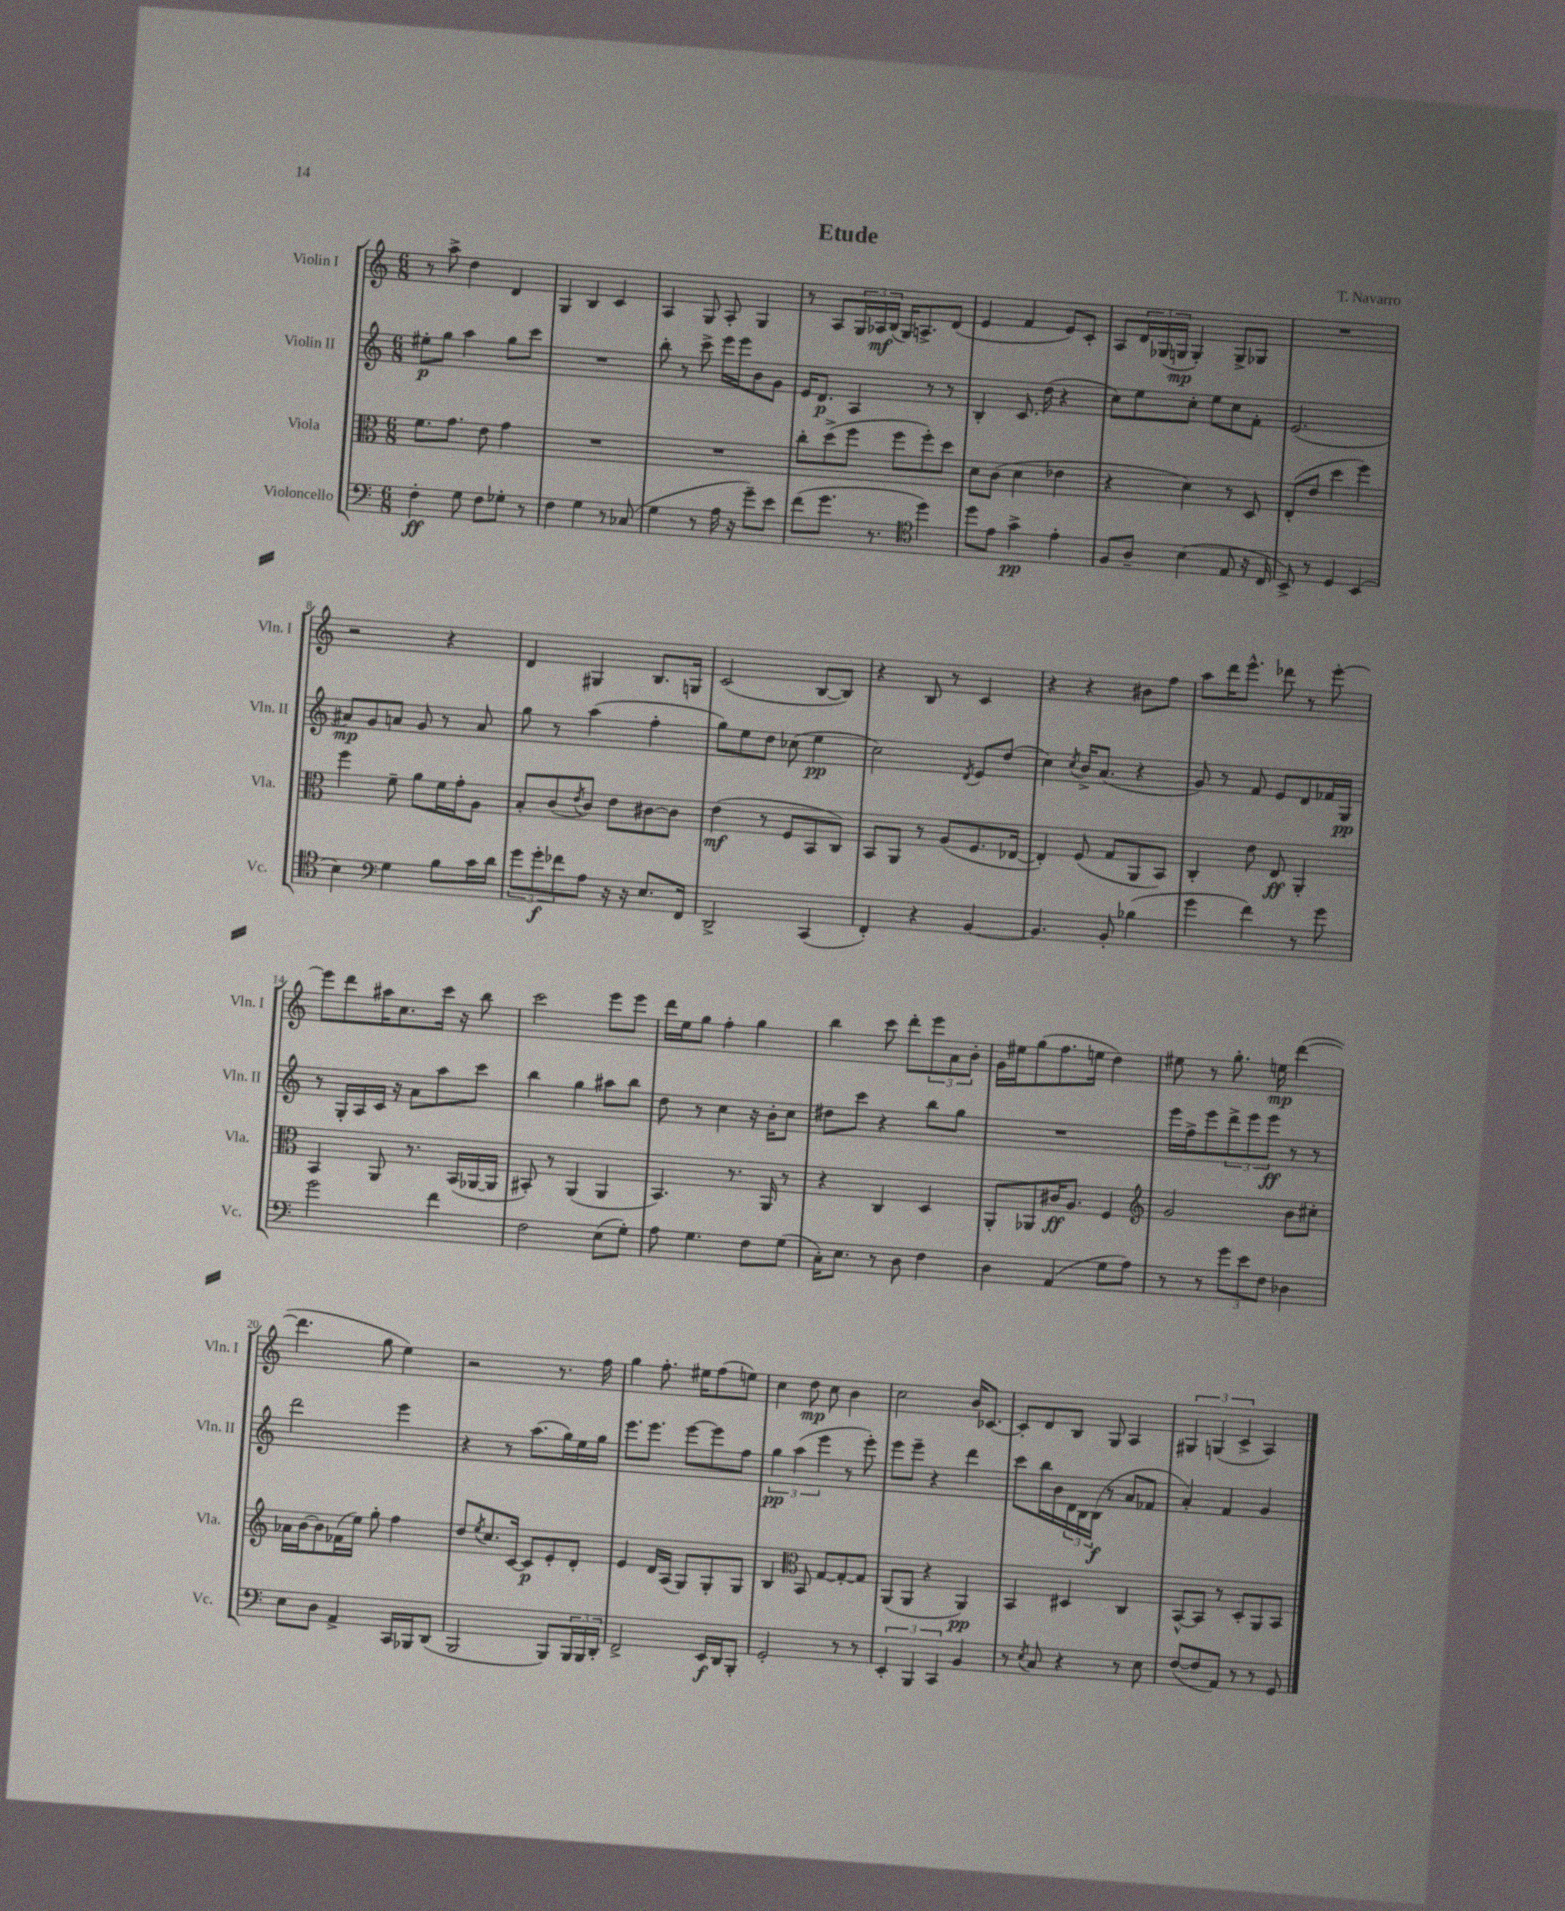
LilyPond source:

\header { title = "Etude" composer = "T. Navarro" }
<<
\new StaffGroup <<
\new Staff = "s0" \with { instrumentName = "Violin I" shortInstrumentName = "Vln. I" } {
    \clef treble \key c \major \numericTimeSignature \time 6/8
    r8 a''8-> d''4 d'4 |
    g4 b4 c'4 |
    a4 g8 a8-. g4 |
    r8 a8 \tuplet 3/2 { g16 aes16\mf b16( } g16) a8.-> d'8( |
    e'4 f'4 e'8) c'8-. |
    a8 \tuplet 3/2 { d'16 ges16( g16\mp } g4-.) g8-> ges8 |
    R2. |
    r2 r4 |
    d'4 gis4 b8. g16 |
    c'2( b8~ b8) |
    r4 b8 r8 c'4 |
    r4 r4 bis'8 f''8 |
    a''8 d'''16 e'''8.-^ des'''8 r8 e'''8~-. |
    e'''8 d'''8 ais''16 c''8. c'''16 r16 b''8 |
    c'''2 e'''8 e'''8 |
    d'''16 e''16 g''8 f''4-. g''4 |
    b''4 c'''8 d'''8-. \tuplet 3/2 { e'''8 a'8 b'8-. } |
    g'16 eis''16 g''8( f''8. e''16 d''4) |
    eis''8 r8 g''8.-. e''16\mp d'''4~( |
    d'''4. g''8 e''4) |
    r2 r8. f''16 |
    g''4 f''8.-. eis''16 f''8( e''8) |
    c''4 d''8\mp c''8 b'4 |
    c''2 b'16 ces'8.~ |
    ces'8-. d'8 b8 g8 a4 |
    \tuplet 3/2 { gis4 g4( c'4-> } a4) \bar "|." |
}
\new Staff = "s1" \with { instrumentName = "Violin II" shortInstrumentName = "Vln. II" } {
    \clef treble \key c \major \numericTimeSignature \time 6/8
    eis''8-.\p g''8 a''4 g''8 c'''8 |
    R2. |
    b''8-. r8 c'''8-> e'''16 e'''16 b'8 g'8 |
    e'16 d'8.\p a4 r8 r8 |
    b4-. c'8. d''16( r4 |
    c''8) e''8 c''8-. e''8 c''8 f'8-. |
    e'2.( |
    ais'8\mp) g'8 a'8 g'8 r8 a'8 |
    g''8 r8 a''4( f''4-. |
    g''8) e''8 d''8 ces''8( e''4\pp |
    c''2) \acciaccatura { d'8 } e'8 d''8( |
    c''4) \acciaccatura { c''8 } b'16-> a'8.( r4 |
    g'8) r8 f'8 e'8 d'8 fes'16 g16\pp |
    r8 g16-. a16 c'16 r16 a'8 a''8 c'''8 |
    b''4 g''4 ais''8 b''8 |
    d''8 r8 c''4 r16 b'16-. c''8 |
    dis''8 c'''8 r4 b''8 g''8 |
    R2. |
    e'''16 f''16-> e'''8 \tuplet 3/2 { d'''8-> e'''8 e'''8\ff } r8 r8 |
    d'''2 e'''4 |
    r4 r8 a''8.( g''16) e''16 g''16 |
    e'''8. e'''8. e'''8~ e'''8 f''8 |
    \tuplet 3/2 { g''4\pp a''4( e'''4 } r8 e'''8-.) |
    e'''8 e'''8-- r4 d'''4 |
    c'''8 b''16 b'16 \tuplet 3/2 { d'16 b16 b16\f( } r8 a'8 fes'8 |
    a'4-.) f'4 g'4 \bar "|." |
}
\new Staff = "s2" \with { instrumentName = "Viola" shortInstrumentName = "Vla." } {
    \clef alto \key c \major \numericTimeSignature \time 6/8
    f'8. g'8. e'8 g'4 |
    R2. |
    R2. |
    c''8-. d''8->( f''8 f''8 f''8-.) d''8 |
    d'8 c'8( d'4 ees'4 |
    r4 d'4) r8 d8 |
    e8-.( e'8 d''4 f''4) |
    f''4 f'8-- a'8 f'16 g'16-. a8 |
    b8-. c'8( \acciaccatura { e'8 } c'8) e'8 cis'8~ cis'8 |
    e'4\mf( r8 f8 b,8 c8) |
    b,8 a,8 r8 a8( f8. ees16~ |
    ees4-.) f8( g8 a,8 b,8) |
    c4-. e'8 e8\ff a,4-. |
    b,4 a,8 r8. b,16( aes,16~ aes,16 |
    bis,8-.) r8 a,4( a,4 |
    b,4.) r8. a,16 r8 |
    r4 c4 d4 |
    a,8-. aes,8 cis'16\ff a8. f4 |
    \clef treble g'2 b'8 cis''8-. |
    aes'16 b'16~ b'8 fes'16( e''16) g''8-. f''4 |
    d''8 \acciaccatura { e''8 } c''8. c'16~ c'8\p e'8-. d'8-. |
    e'4 d'16 a16( g8) g8-. g8 |
    b4 \clef alto b,8 g8~ g8~-. g8 |
    a,8( a,8 r4 a,4\pp) |
    b,4 dis4 c4 |
    b,8~-^ b,8 r8 d8-. a,8 b,8 \bar "|." |
}
\new Staff = "s3" \with { instrumentName = "Violoncello" shortInstrumentName = "Vc." } {
    \clef bass \key c \major \numericTimeSignature \time 6/8
    f4-.\ff g8 f8 ges8-. r8 |
    f4 g4 r8 ces8( |
    g4 r8 a16 r16 g'8--) e'8 |
    f'8( g'8. r8. \clef tenor d''4) |
    d''8 e'8 g'4->\pp e'4-. |
    f8 a8-- b4( e8 r16 c16 |
    b,8->) r8 d4 b,4( |
    b4) \clef bass g4 b8 c'16 d'16 |
    \tuplet 3/2 { g'8 g'8-.\f fes'8 } a8 r16 r16 e8. f,16 |
    d,2-> c,4( |
    f,4-.) r4 b,4~ |
    b,4. b,8-. bes4( |
    g'4 f'4) r8 g'8 |
    g'2 f'4 |
    f2 e8( g8-.) |
    a8 g4. f8 g8( |
    c16-.) e8. r8 d8 f4 |
    d4 a,4( g8 a8) |
    r8 r8 \tuplet 3/2 { g'8 e'8 f8 } des4 |
    e8 d8 a,4-> c,16 bes,,16 d,8( |
    b,,2 b,,8) \tuplet 3/2 { b,,16 b,,16 d,16-. } |
    f,2-> e,16\f d,16 b,,8-. |
    g,2-. r8 r8 |
    \tuplet 3/2 { e,4-. b,,4 c,4 } b,4 |
    r8 \acciaccatura { e8 } c8 r4 r8 e8 |
    f8~( f8 a,8) r8 r8 g,8 \bar "|." |
}
>>
>>
